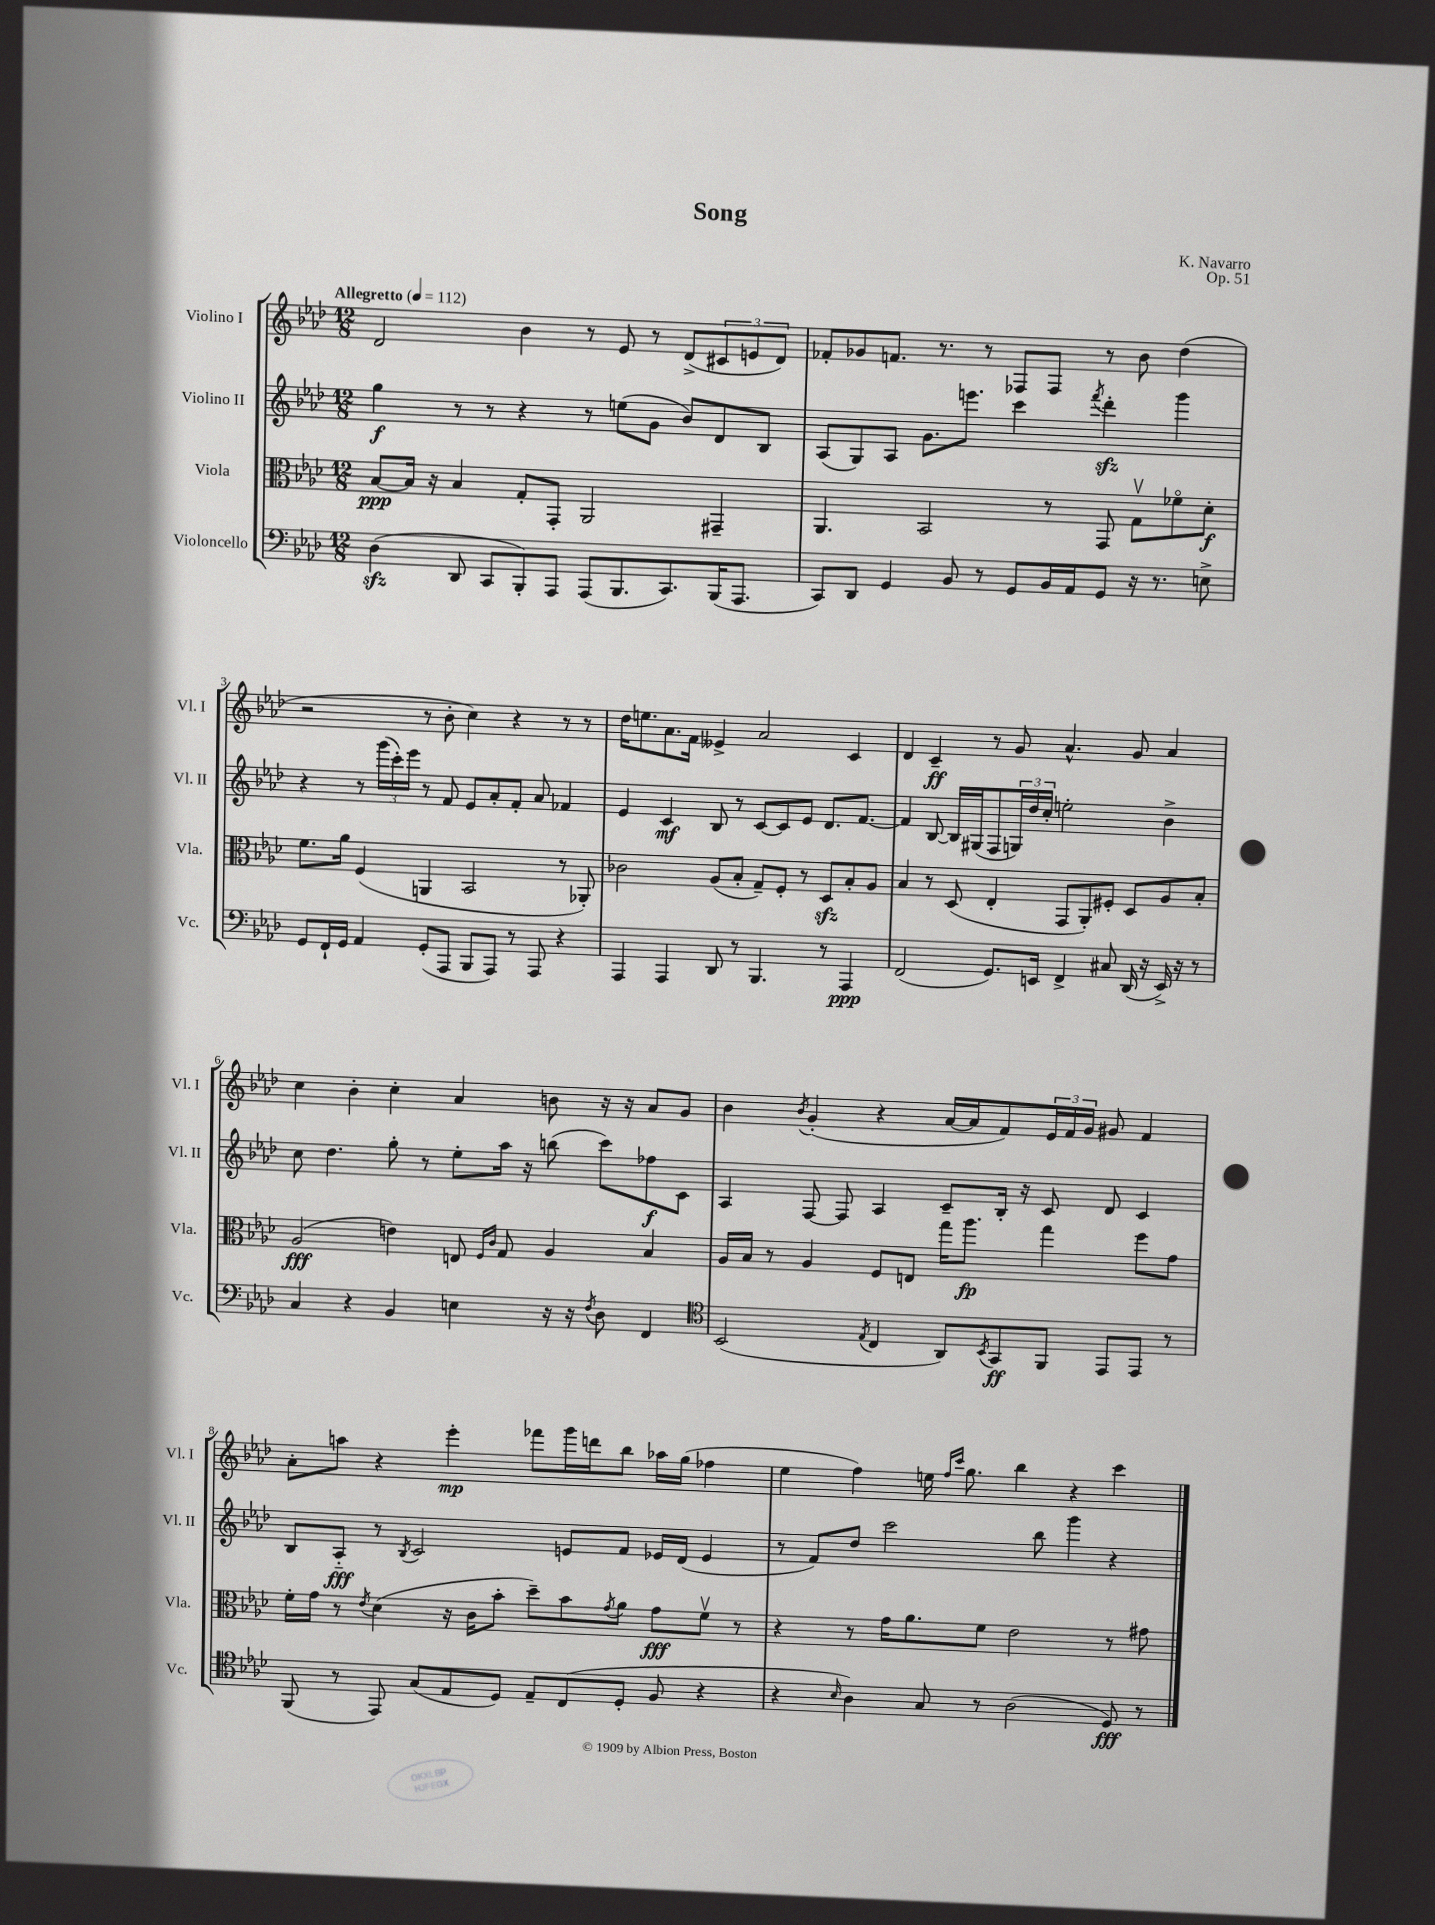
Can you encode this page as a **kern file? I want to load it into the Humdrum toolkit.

**kern	**kern	**kern	**kern
*staff4	*staff3	*staff2	*staff1
*clefF4	*clefC3	*clefG2	*clefG2
*k[b-e-a-d-]	*k[b-e-a-d-]	*k[b-e-a-d-]	*k[b-e-a-d-]
*M12/8	*M12/8	*M12/8	*M12/8
*MM112	*MM112	*MM112	*MM112
(4D-	[8B-	4gg	2d-
.	16B-]	.	.
.	16r	.	.
8DD-	4B-	8r	.
8CC	.	8r	.
8BBB-')	8G'	4r	4b-
8AAA-	8GG'	.	.
(8AAA-	2AA-	8r	8r
8.BBB-	.	(8ee	8e-
.	.	8g	8r
8.CC)	.	.	.
.	.	8b-)	(8d-^
(16BBB-	4GG#~	8d-	12c#
8.AAA-	.	.	.
.	.	.	12e
.	.	8B-	.
.	.	.	12d-)
=	=	=	=
8CC)	4.AA-	(8A-	8f-'
8DD-	.	8G)	8g-
4GG	.	8A-	8.f
.	2BB-	8.g	.
.	.	.	8.r
8BB-	.	.	.
.	.	8.eee	.
8r	.	.	8r
8GG	.	4ccc	8F-
16BB-	8r	.	8F-
16AA-	.	.	.
.	.	8qfff	.
8GG	8GG	4ddd-'	8r
16r	8Gv	.	8b-
8.r	.	.	.
.	8f-o	4ggg	(4dd-
8E^	8d-'	.	.
=	=	=	=
8GG	8.f	4r	2r
16FF`	.	.	.
16GG	16a-	.	.
4AA-	(4F	8r	.
.	.	(24ggg	.
.	.	24ccc')	.
.	.	24eee-	.
(8GG'	4AA	8r	8r
8AAA-	.	8f	8b-'
8BBB-	2BB-	8e-	4cc)
8AAA-)	.	8a-'	.
8r	.	8f'	4r
8AAA-	.	8a-	.
4r	8r	4f-	8r
.	8AA-')	.	8r
=	=	=	=
4AAA-	2c-	4e-	16dd-
.	.	.	8.ee
4AAA-	.	4c	8.a-
.	.	.	16f
8DD-	(8A-	8B-	4e--^
8r	8B-'	8r	.
4.BBB-	8G~)	[8c	2a-
.	8F'	8c]	.
.	8r	8e-	.
8r	8D-	8.d-	.
4AAA-	8B-'	.	4c
.	.	[8.f	.
.	8A-	.	.
=	=	=	=
(2FF	4B-	4f]	4d-
.	8r	[8B-	4c~
.	(8D-	16B-]	.
.	.	(16G#	.
8.GG)	4E-'	8F	8r
.	.	24G)	8g
.	.	24dd-	.
16EE	.	.	.
.	.	24cc'	.
4FF^	8GG	2ee'	4.a-^^
.	8AA-')	.	.
8C#	8F#'	.	.
(16DD-	8D-	.	8g
16r	.	.	.
16EE^)	8A-	4b-^	4a-
16r	.	.	.
8r	8B-'	.	.
=	=	=	=
4C	(2A-	8cc	4cc
.	.	4.dd-	.
4r	.	.	4b-'
4BB-	4e)	8gg'	4cc'
.	.	8r	.
4E	8E	8ee-'	4a-
.	16qqF	.	.
.	16qqc	.	.
.	8G	16aa-	.
.	.	16r	.
16r	4A-	(8bb	8b
16r	.	.	.
8qF	.	.	.
8D-	.	8ccc)	16r
.	.	.	16r
4FF	4B-	8ff-	8a-
.	.	8c	8g
=	=	=	=
*clefC4	*	*	*
(2BB-	16A-	4A-	4b-
.	16B-	.	.
.	8r	.	.
.	.	.	8qb-
.	4A-	[8F	(4g'
.	.	8F]	.
8qE-	.	.	.
4C	8F	4A-	4r
.	8E	.	.
8AA-)	16gg	8c~	[16a-
.	8.aa-	.	16a-]
8qBB-	.	.	.
8GG	.	16B-'	8f)
.	.	16r	.
8FF	4gg	8c	24e-
.	.	.	24f
.	.	.	24g
8EE-	.	8d-	8g#
8EE-	8ff	4c	4f
8r	8g	.	.
=	=	=	=
(8FF	16f'	8B-	8a-'
.	16g	.	.
8r	8r	8A-'~	8aa
.	8qe-	.	.
8EE-)	(4d-	8r	4r
.	.	8qB-	.
(8G	.	2c	.
8E-	16r	.	4eee-'
.	16c	.	.
8D-)	8b-'	.	.
8E-~	8dd-~)	.	8fff-
(8C	8b-	8e	16ggg
.	.	.	16ddd
.	8qg	.	.
8D-'	8a-	8f	8bb-
8F	8g	16e-	16aa-
.	.	(16d-	(16gg
4r	8fv	4e-	4ff-
.	8r	.	.
=	=	=	=
4r	4r	8r	4ee-
.	.	8f)	.
16qqB-	.	.	.
4A-)	8r	8dd-	4ff)
.	16g	2ccc	.
.	8.a-	.	.
8G	.	.	16ee
.	.	.	16qqff
.	.	.	16qqccc
.	.	.	8.gg
8r	8f	.	.
(2A-	2e-	.	4bb-
.	.	8bb-	.
.	.	4ggg	4r
8D-)	8r	4r	4ccc
8r	8g#	.	.
==	==	==	==
*-	*-	*-	*-
